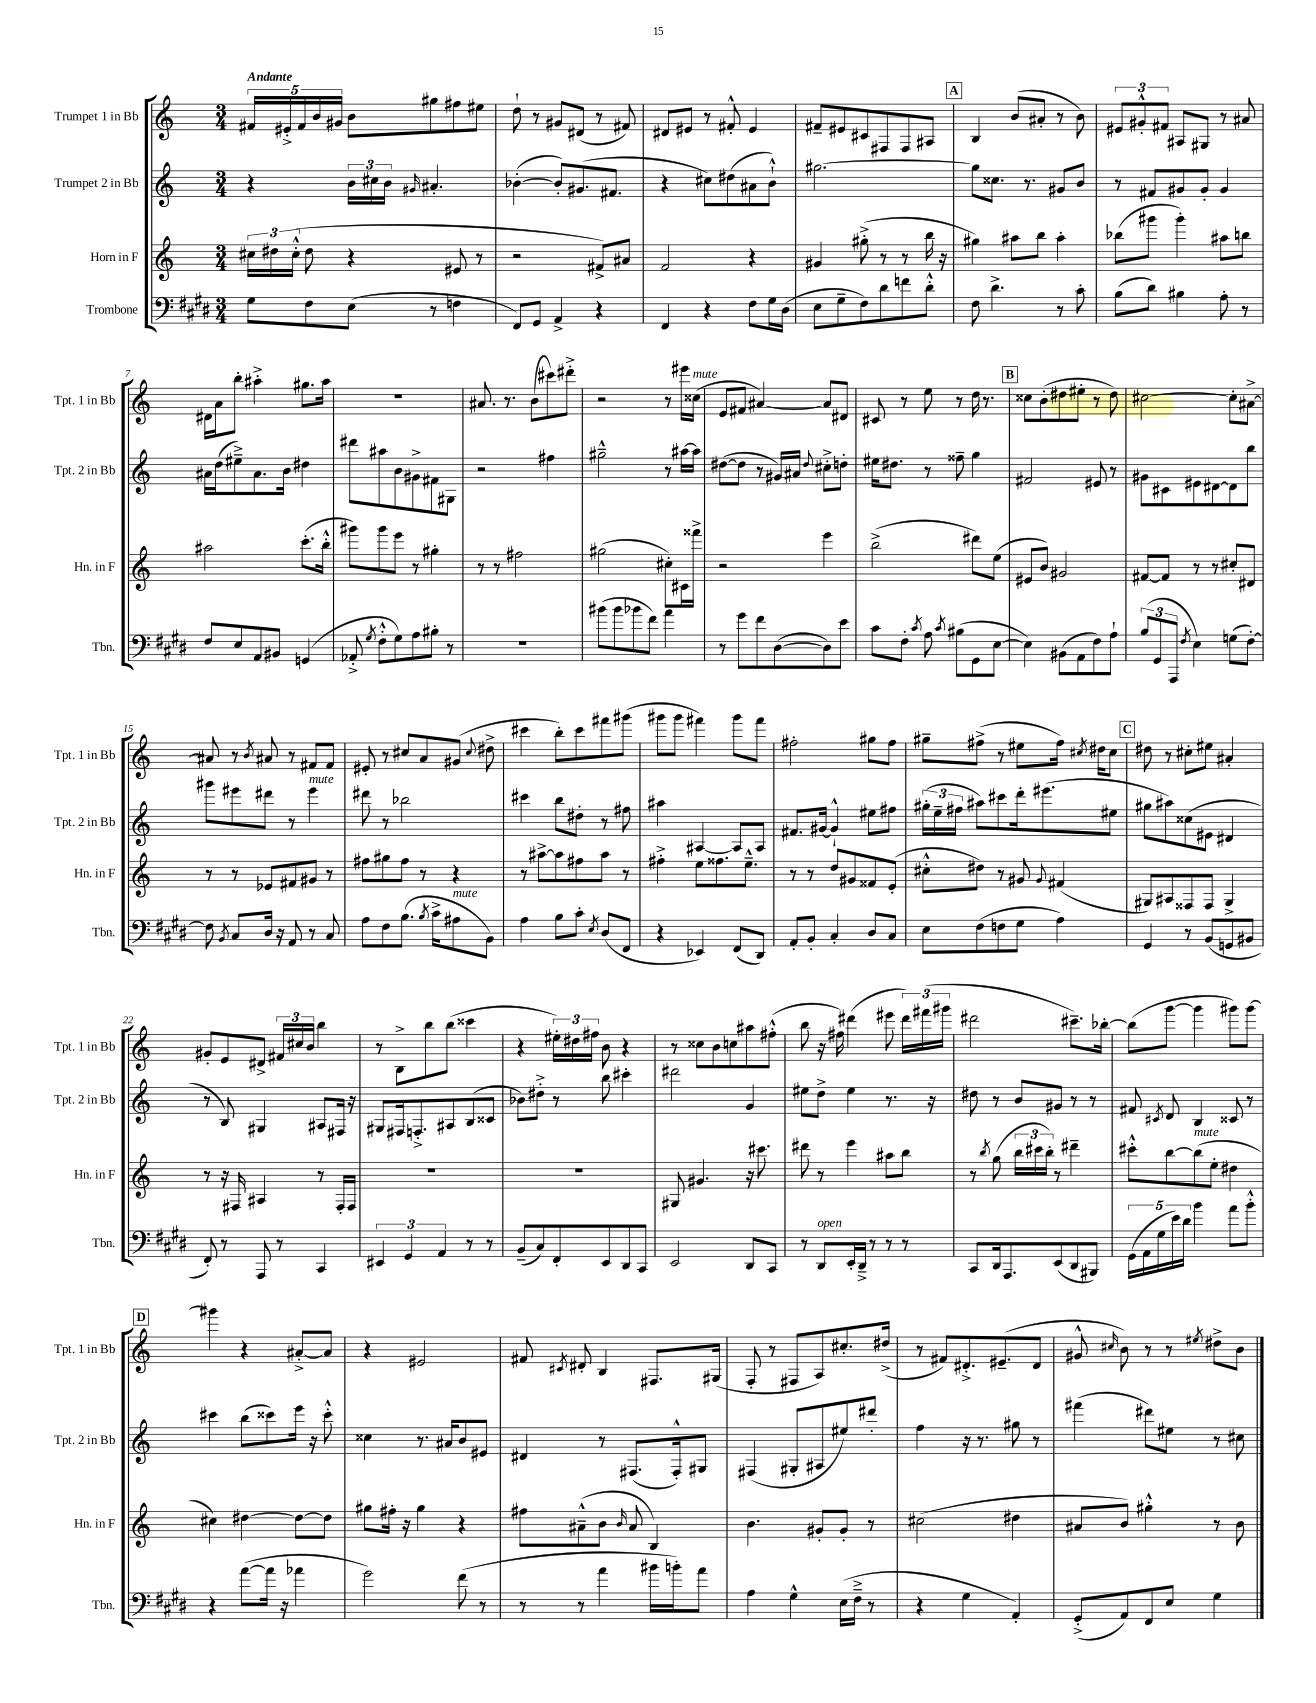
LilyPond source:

<<
\new StaffGroup <<
\new Staff = "s0" \with { instrumentName = "Trumpet 1 in Bb" shortInstrumentName = "Tpt. 1 in Bb" } {
    \clef treble \key c \major \numericTimeSignature \time 3/4 \tempo "Andante"
    \autoBeamOff \tuplet 5/4 { fis'16[ eis'16-.-> fis'16 b'16 gis'16] } b'8[ gis''8 fis''8 eis''8] |
    d''8-! r8 gis'8[ dis'8]( r8 fis'8) |
    dis'8[ eis'8] r8 fis'8-.-^ eis'4 |
    fis'8[-- eis'8 cis'8 fis8 fis8 ais8] |
    \mark \markup { \box "A" } b4 b'8[( ais'8]-. r8 b'8) |
    \tuplet 3/2 { eis'8[ gis'8-.-^ fis'8] } ais8[ gis8] r8 ais'8 |
    dis'16[ a'16 b''8]-. ais''4-.-> gis''8.[ ais''16] |
    R2. |
    ais'8. r8. b'8[( cis'''8) dis'''8]-.-> |
    r2 r8 eis'''16[ cisis''16]^\markup { \italic "mute" }( |
    e'8[ fis'8] ais'4~) ais'8[ dis'8] |
    cis'8 r8 e''8 r8 d''16 r8. |
    \mark \markup { \box "B" } cisis''8[ b'8-.( dis''8 eis''8]-. r8 dis''8) |
    cis''2~ cis''8[-. ais'8]~-> |
    ais'8 r8 \acciaccatura { b'8 } ais'8 r8 fis'8[ fis'8] |
    eis'8-. r8 cis''8[ a'8 gis'8]( \appoggiatura { cis''8 } dis''8-> |
    cis'''4 b''8[-.) cis'''8 fis'''8 gis'''8]( |
    gis'''8[ gis'''8] fis'''4) gis'''8[ fis'''8] |
    fis''2-. gis''8[ fis''8] |
    gis''8[-- fis''8]->( r8 eis''8[ fis''16]) \acciaccatura { cis''8 } dis''16[ cis''8] |
    \mark \markup { \box "C" } dis''8 r8 cis''8[-. eis''8] ais'4-. |
    gis'8[-. e'8 dis'8]-> \tuplet 3/2 { fis'16[ cis''16 b'16] } b''4 |
    r8 b8[-> b''8 b''8]( cisis'''4 |
    r4 \tuplet 3/2 { eis''16[-.) dis''16 fis''16] } b'8 r4 |
    r8 cisis''8[ b'8 c''8 ais''8 fis''8]-.-^( |
    b''8 r16 fis''16) dis'''4( eis'''8 \tuplet 3/2 { dis'''16[) fis'''16( gis'''16] } |
    dis'''2 cis'''8.[--) bes''16]~-. |
    bes''8[( g'''8]~ g'''4 gis'''8[) gis'''8]~ |
    \mark \markup { \box "D" } gis'''4 r4 ais'8[~-.-> ais'8] |
    r4 eis'2 |
    fis'8 \acciaccatura { cis'8 } dis'8-. b4 fis8.[ gis16]( |
    f8-. r8 fis8[ a8) cis''8.-. dis''16]->( |
    r8 fis'8[) dis'8.-.-> eis'8.--( dis'8] |
    gis'8-^ \grace { cis''16 } b'8) r8 r8 \acciaccatura { eis''8 } dis''8[-> b'8] \bar "|." |
}
\new Staff = "s1" \with { instrumentName = "Trumpet 2 in Bb" shortInstrumentName = "Tpt. 2 in Bb" } {
    \clef treble \key c \major \numericTimeSignature \time 3/4
    \autoBeamOff r4 \tuplet 3/2 { b'16[ cis''16 b'16] } \grace { gis'16 } ais'4.-. |
    bes'4~-.( bes'8[-.) gis'8.( fis'8.] |
    r4 cis''8[) dis''8( ais'8 b'8]-!-^) |
    gis''2.~ |
    \mark \markup { \box "A" } gis''8[ cisis''8.] r8. gis'8[ b'8] |
    r8 fis'8[ gis'8 gis'8]-. gis'4 |
    ais'16[ d''16( eis''8--->) ais'8. b'16] dis''4 |
    dis'''8[ ais''8 b'8 gis'8-> fis'8 gis8] |
    r2 fis''4 |
    gis''2---^ r8 ais''16[~ ais''16] |
    dis''8[~( dis''8] r8 gis'16[) ais'16] \appoggiatura { dis''8 } cis''8[-.-> d''8]-. |
    eis''16[ dis''8.] r8 fisis''8-- g''4 |
    \mark \markup { \box "B" } fis'2 eis'8 r8 |
    gis'8[ cis'8 eis'8 dis'8~ dis'8 b''8] |
    gis'''8[ eis'''8 dis'''8] r8 eis'''4^\markup { \italic "mute" } |
    dis'''8 r8 bes''2 |
    cis'''4 b''8[ dis''8]-. r8 fis''8 |
    ais''4 ais4~ ais8[ ais8] |
    fis'8.[ gis'16]~ gis'4-!-^ eis''8[ fis''8] |
    \tuplet 3/2 { gis''16[-.( e''16-- fis''16] } ais''8[) cis'''8 d'''16-. eis'''8.( eis''8] |
    \mark \markup { \box "C" } gis''8[ ais''8) cisis''8( eis'8] dis'4 |
    r8 b8) gis4 ais8[ fis16] r16 |
    gis8[ fis16 f8.-.-> ais8 b8( cisis'8] |
    bes'8[) dis''8]-.-> r8 b''8 cis'''4-. |
    dis'''2 g'4 |
    eis''8[ d''8]-> eis''4 r8. r16 |
    dis''8 r8 b'8[ gis'8] r8 r8 |
    fis'8 \acciaccatura { cis'8 } d'8 b4 cisis'8 r8 |
    \mark \markup { \box "D" } cis'''4 b''8[( cisis'''8) e'''16] r16 cisis'''8-.-^ |
    cisis''4 r8. ais'16[ b'8 eis'8] |
    dis'4 r8 fis8.[( fis16-.-^) gis8] |
    fis4( gis8[-. ais8 eis''8) dis'''8]-. |
    f''4 r16 r8. gis''8 r8 |
    fis'''4( dis'''8[) eis''8] r8 cis''8 \bar "|." |
}
\new Staff = "s2" \with { instrumentName = "Horn in F" shortInstrumentName = "Hn. in F" } {
    \clef treble \key c \major \numericTimeSignature \time 3/4
    \autoBeamOff \tuplet 3/2 { cis''16[ dis''16 cis''16]-.-^( } dis''8 r4 eis'8 r8 |
    r2 fis'8[->) ais'8] |
    f'2 r4 |
    gis'4 gis''8-.->( r8 r8 b''16 r16 |
    \mark \markup { \box "A" } gis''4) ais''8[ b''8] ais''4-. |
    bes''8[( gis'''8] gis'''4-.) ais''8[ b''8] |
    ais''2 c'''8.[-.( b''16]-.-^ |
    gis'''8[) gis'''8 e'''8] r8 gis''4-. |
    r8 r8 fis''2 |
    gis''2( cis''8[-.) cis'16 fisis'''16]-> |
    r2 e'''4 |
    b''2->( dis'''8[) e''8]( |
    \mark \markup { \box "B" } eis'8[ b'8]) gis'2 |
    fis'8[~ fis'8] r8 r8 cis''8[-. dis'8] |
    r8 r8 ees'8[ fis'8 gis'8] r8 |
    fis''8[ gis''8 fis''8] r8 r4 |
    r8 ais''8[~-> ais''8 fis''8 ais''8] r8 |
    fis''4-.-> e''8[ fisis''8. e''8.]---^ |
    r8 r8 d''8[ gis'8 fisis'8 e'8]-.( |
    cis''8[-.-^ dis''8]) r8 gis'8 \appoggiatura { gis'8 } fis'4( |
    \mark \markup { \box "C" } gis8[) ais8 fisis8 fisis8] gis4-> |
    r8 r16 fis16 ais4 r8 fis16[-. fis16] |
    R2. |
    R2. |
    gis8 gis'4. r16 cis'''8. |
    dis'''8 r8 e'''4 ais''8[ b''8] |
    r8 \acciaccatura { b''8 } g''8( \tuplet 3/2 { b''16[ cis'''16 b''16]-.) } r8 dis'''4-- |
    cis'''8[-.-^ b''8~ b''8^\markup { \italic "mute" }( e''8]-. dis''4 |
    \mark \markup { \box "D" } cis''4) dis''4~ dis''8[~ dis''8] |
    gis''8[ fis''16]-. r16 gis''4 r4 |
    fis''8[ ais'8---^( b'8] \grace { b'16 } ais'8 b4) |
    b'4. gis'8[-. gis'8]-. r8 |
    cis''2( dis''4 |
    ais'8[ b'8]) gis''4-.-^ r8 b'8 \bar "|." |
}
\new Staff = "s3" \with { instrumentName = "Trombone" shortInstrumentName = "Tbn." } {
    \clef bass \key e \major \numericTimeSignature \time 3/4
    \autoBeamOff gis8[ fis8 e8]( r8 f4 |
    fis,8[) gis,8] a,4-> r4 |
    fis,4 r4 fis8[ gis16 dis16]( |
    e8[ gis8-- fis8) dis'8 f'8 dis'8]-.-^ |
    \mark \markup { \box "A" } fis8 dis'4.-> r8 cis'8-. |
    b8[( dis'8]) bis4 a8-. r8 |
    fis8[ e8 a,8 bis,8] g,4( |
    aes,8-.-> \acciaccatura { gis8 } fis8[-.-^ gis8) a8 bis8]-. r8 |
    R2. |
    bis'8[( bis'8 bes'8 fis'8]) a'4 |
    r8 gis'8[ fis'8 dis8~( dis8) e'8] |
    cis'8[ fis8]-. \acciaccatura { cis'8 } a8 \acciaccatura { cis'8 } bis8[( gis,8 e8]~ |
    \mark \markup { \box "B" } e4) bis,8[( a,8 fis8) a8]-! |
    \tuplet 3/2 { b8[( gis,8 a,,8] } \acciaccatura { fis8 } e4) g8[( fis8]~-.) |
    fis8 \acciaccatura { b,8 } cis8[ dis16] r16 a,8 r8 cis8 |
    a8[ fis8 b8.]( \acciaccatura { b8 } cis'16[-> ais8^\markup { \italic "mute" } b,8]) |
    a4 b8[ cis'8]-. \acciaccatura { e8 } dis8[( fis,8] |
    r4 ees,4) fis,8[( dis,8]) |
    a,8[-. b,8]-. cis4-. dis8[ cis8] |
    e8[ fis8( f8 gis8] a4) |
    \mark \markup { \box "C" } gis,4 r8 b,8[( g,8 bis,8] |
    fis,8-.) r8 a,,8 r8 cis,4 |
    \tuplet 3/2 { eis,4 gis,4 a,4 } r8 r8 |
    b,8[--( cis8) fis,8-. e,8 dis,8 cis,8] |
    e,2 dis,8[ cis,8] |
    r8 dis,8[^\markup { \italic "open" } e,16-. dis,16]---> r8 r8 r8 |
    cis,8[ dis,16 a,,8. e,8( dis,8 bis,,8]) |
    \tuplet 5/4 { gis,16[( a,16 gis16 e'16) dis'16] } b'4 a'8[ b'8]-.-^ |
    \mark \markup { \box "D" } r4 a'8[~( a'16] r16 aes'4 |
    gis'2) fis'8( r8 |
    r8 r8 a'4 bis'16[ b'16-.) a'8] |
    a4 gis4-^ e16[( fis16]---> r8 |
    r4 gis4 a,4-.) |
    gis,8[-.->( a,8) fis,8 e8] gis4 \bar "|." |
}
>>
>>
